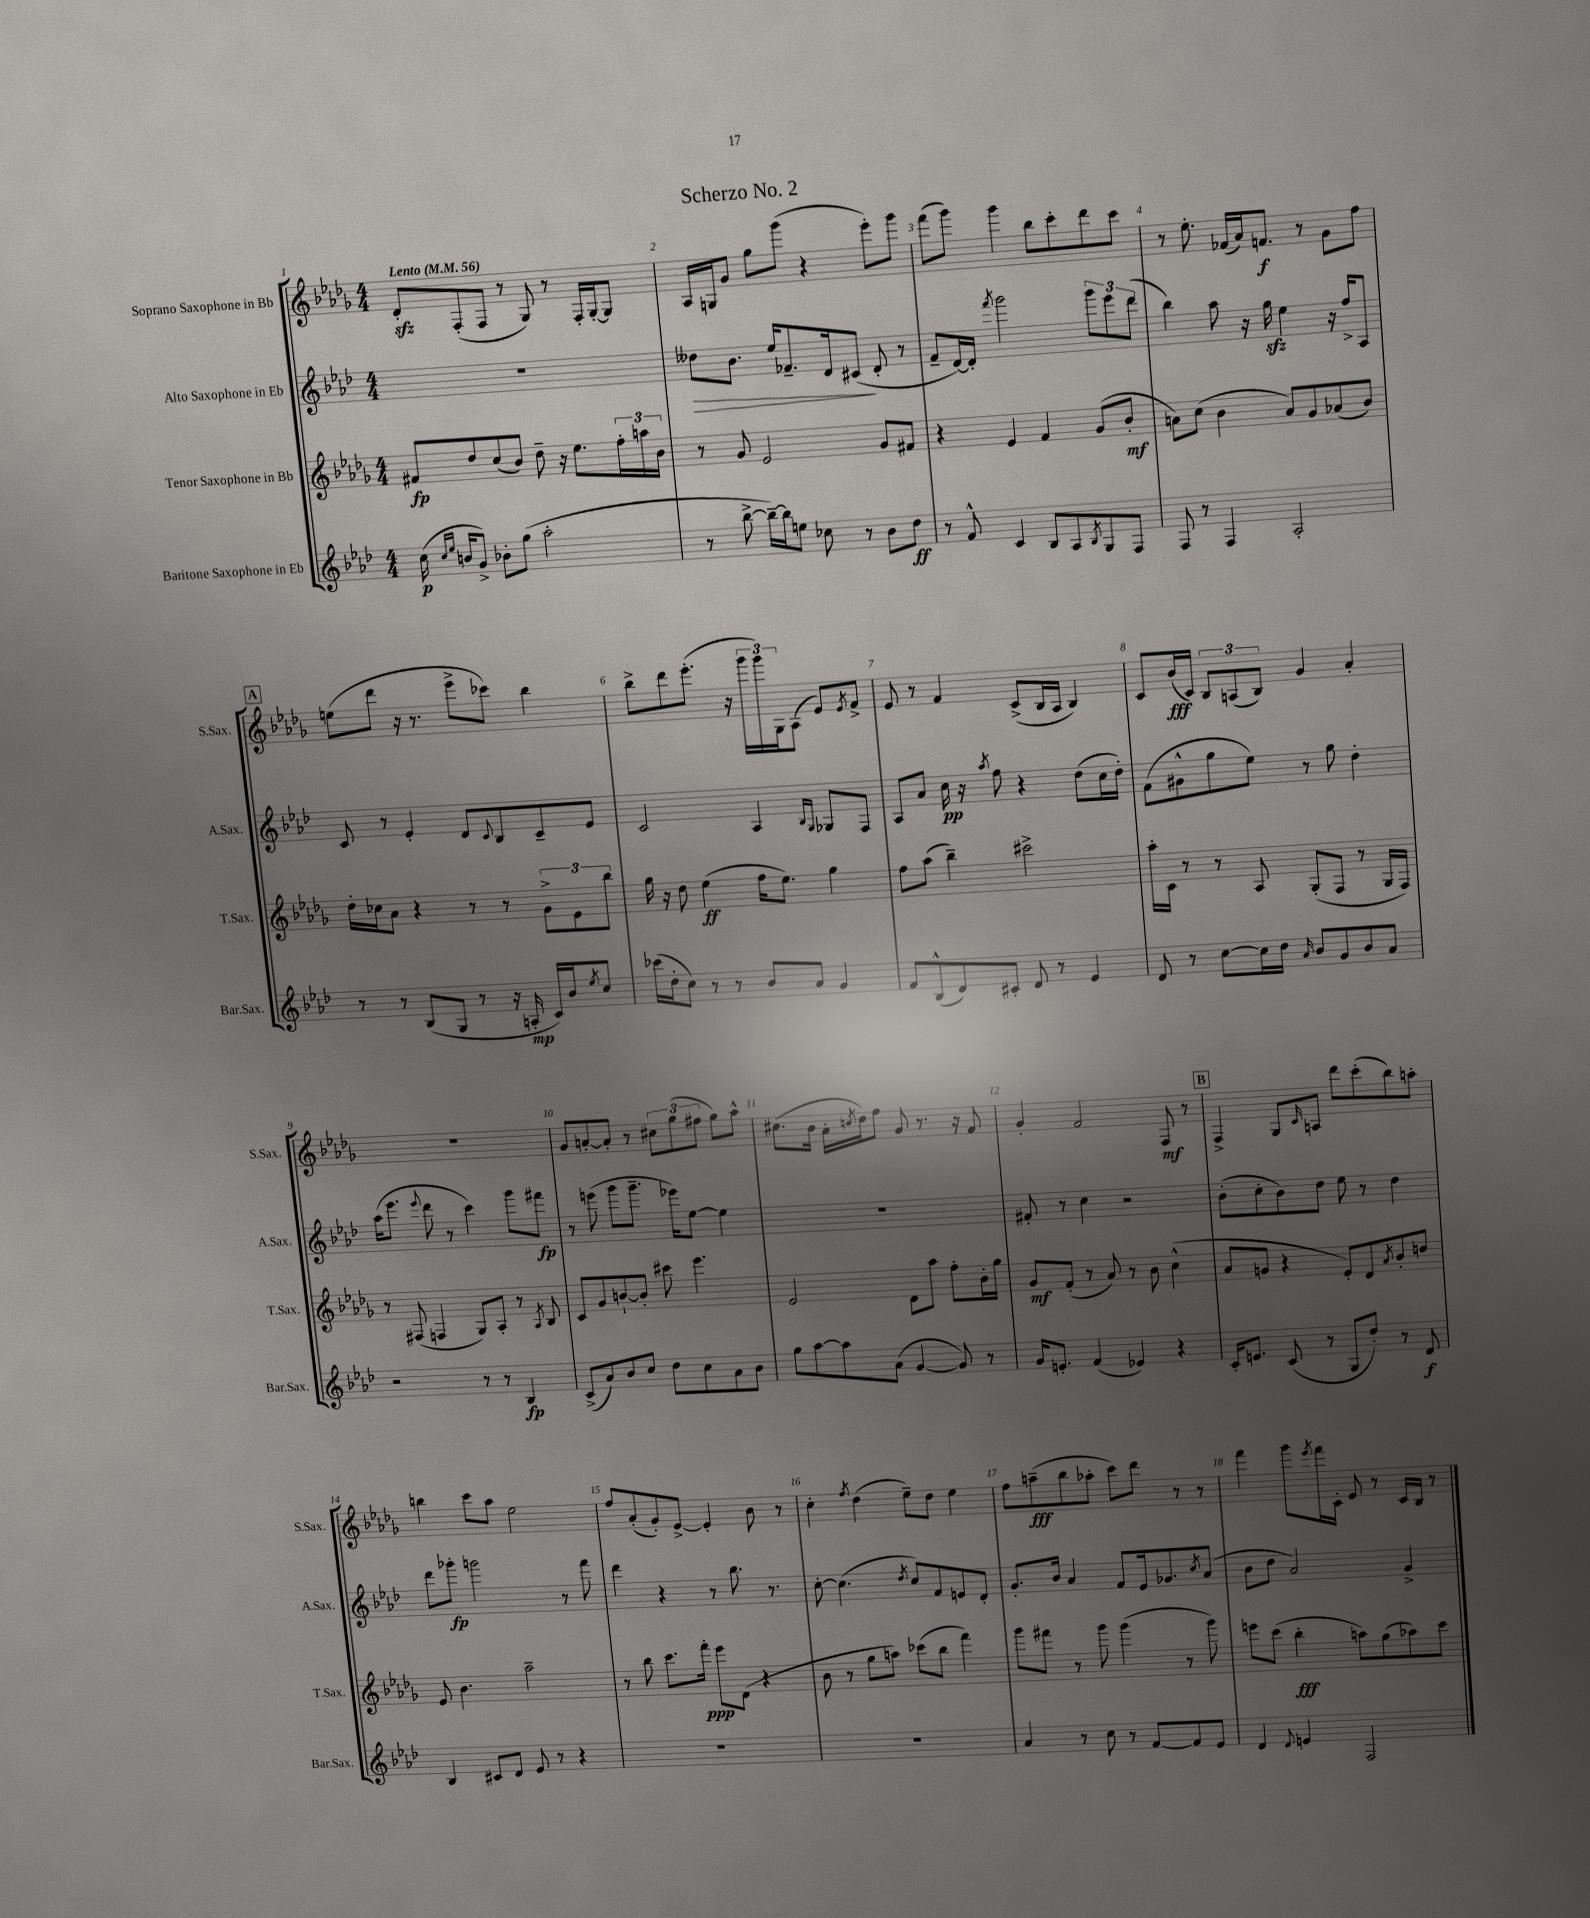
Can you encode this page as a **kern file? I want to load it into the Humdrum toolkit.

**kern	**dynam	**kern	**dynam	**kern	**dynam	**kern	**dynam
*part4	*part4	*part3	*part3	*part2	*part2	*part1	*part1
*staff4	*staff4	*staff3	*staff3	*staff2	*staff2	*staff1	*staff1
*I"Baritone Saxophone in Eb	*	*I"Tenor Saxophone in Bb	*	*I"Alto Saxophone in Eb	*	*I"Soprano Saxophone in Bb	*
*I'Bar.Sax.	*	*I'T.Sax.	*	*I'A.Sax.	*	*I'S.Sax.	*
*clefG2	*	*clefG2	*	*clefG2	*	*clefG2	*
*k[b-e-a-d-]	*	*k[b-e-a-d-g-]	*	*k[b-e-a-d-]	*	*k[b-e-a-d-g-]	*
*M4/4	*	*M4/4	*	*M4/4	*	*M4/4	*
*MM56	*	*MM56	*	*MM56	*	*MM56	*
=1	=1	=1	=1	=1	=1	=1	=1
!	!	!	!	!	!	!LO:TX:a:B:t=Lento	!
(16cc\	p	8f#X/L	fp	1r	.	8d-zz'/L	.
16qqcc/LL	.	.	.	.	.	.	.
16qqee-/JJ	.	.	.	.	.	.	.
16bn/KL	.	.	.	.	.	.	.
8g^/J)	.	8dd-/	.	.	.	(8F'/	.
8b-X'\L	.	(8cc/	.	.	.	8F/J	.
(8gg\J	.	8b-/J)	.	.	.	8r	.
2aa-'\	.	8dd-~\	.	.	.	8G-/)	.
.	.	16r	.	.	.	8r	.
.	.	8.ee-\L	.	.	.	.	.
.	.	.	.	.	.	16F'/LL	.
.	.	.	.	.	.	[16G-'/J	.
.	.	24ff'\L	.	.	.	8G-/J]	.
.	.	24aan\	.	.	.	.	.
.	.	24b-\JJ	.	.	.	.	.
=2	=2	=2	=2	=2	=2	=2	=2
!	!	!	!	!	!LO:HP:b	!	!
8r	.	8r	.	8dd--X\L	>	16A-/LL	.
.	.	.	.	.	.	16Gn/J	.
[8bb-^\	.	8g-/	.	8.b-\J	.	8g-/J	.
16bb-~\LL_)	.	2e-/	.	.	.	8gg-\L	.
16bb-\J]	.	.	.	16ee-/KL	.	.	.
8een\J	.	.	.	8.f-X~/	.	(8ggg-\J	.
8cc-X\	.	.	.	.	.	4r	.
.	.	.	.	16d-/k	.	.	.
8r	.	.	.	(8c#X/J	.	.	.
8b-\L	.	8g-/L	.	8d-'/	]	8eee-'\L)	.
8dd-\J	ff	8f#X/J	.	8r	.	8ggg-\J	.
=3	=3	=3	=3	=3	=3	=3	=3
8r	.	4r	.	8f~/L	.	(8fff\L	.
8f^^/	.	.	.	[16d-/L)	.	8ggg-\J)	.
.	.	.	.	16d-'/JJ]	.	.	.
.	.	.	.	8qfff/	.	.	.
4c/	.	4e-/	.	2ggg\	.	4ggg-\	.
8B-/L	.	4f/	.	.	.	8bb-\L	.
8A-/	.	.	.	.	.	8ccc'\	.
8qB-/	.	.	.	.	.	.	.
8G/	.	(8g-/L	.	12ggg\L	.	8ddd-\	.
.	.	.	.	12eee-\	.	.	.
8F/J	.	8b-'/J	mf	.	.	8ccc\J	.
.	.	.	.	(12ddd-\J	.	.	.
=4	=4	=4	=4	=4	=4	=4	=4
8F/	.	8an\L)	.	4bb-\)	.	8r	.
8r	.	(8cc\J	.	.	.	8.ee-'\	.
4F/	.	4b-\	.	8aa-\	.	.	.
.	.	.	.	.	.	(16f-X/LL	.
.	.	.	.	16r	.	16a-/J)	.
.	.	.	.	16ggzz\	.	8.fn/J	f
2A-'/	.	8a/L)	.	4ee-\	.	.	.
.	.	8g-/	.	.	.	8r	.
.	.	(8a-X/	.	16r	.	8g-\L	.
.	.	.	.	16ff^/KL	.	.	.
.	.	8b-/J)	.	8A-/J	.	8ff\J	.
!!LO:LB:g=z
!!LO:REH:place=s1:t=A
=5	=5	=5	=5	=5	=5	=5	=5
8r	.	16dd-'\LL	.	8c/	.	(8een\L	.
.	.	16cc-X\J	.	.	.	.	.
8r	.	8a-\J	.	8r	.	8ddd-\J	.
(8B-/L	.	4r	.	4e-'/	.	16r	.
.	.	.	.	.	.	8.r	.
8G/J	.	.	.	.	.	.	.
8r	.	8r	.	8d-/L	.	8eee-^\L	.
.	.	.	.	8qqc/	.	.	.
16r	.	8r	.	8B-/	.	8ccc-X\J)	.
16An'/	mp	.	.	.	.	.	.
16c/LL)	.	12g-^\L	.	8c~/	.	4bb-\	.
16b-/J	.	.	.	.	.	.	.
.	.	12e-\	.	.	.	.	.
8qee-/	.	.	.	.	.	.	.
8cc/J	.	.	.	8e-/J	.	.	.
.	.	12bb-\J	.	.	.	.	.
=6	=6	=6	=6	=6	=6	=6	=6
(16ccc-X\LL	.	16gg-\	.	2c/	.	8bb-^\L	.
16dd-'\J	.	16r	.	.	.	.	.
8cc\J)	.	8dd-\	.	.	.	8ddd-\	.
8r	.	(4ee-\	ff	.	.	(8.eee-'\J	.
8r	.	.	.	.	.	.	.
.	.	.	.	.	.	16r	.
8b-/L	.	16ff\KL	.	4A-/	.	24ggg-\LL	.
.	.	.	.	.	.	24ggg-\)	.
.	.	8.ee-\J)	.	.	.	.	.
.	.	.	.	.	.	24G-\J	.
8a-/J	.	.	.	.	.	(8A-\J	.
.	.	.	.	16qqB-/LL	.	.	.
.	.	.	.	16qqG/JJ	.	.	.
4g/	.	4gg-\	.	8G-X/L	.	8e-/L)	.
.	.	.	.	.	.	8qe-/	.
.	.	.	.	8F/J	.	8f^/J	.
=7	=7	=7	=7	=7	=7	=7	=7
8f/L	.	8ff\L	.	8A-/L	.	8e-/	.
(8B-^^/	.	(8aa-\J	.	8a-/J	.	8r	.
8d-/)	.	4bb-~\)	.	16cc\	pp	4f/	.
.	.	.	.	16r	.	.	.
.	.	.	.	8qaa-/	.	.	.
8c#X'/J	.	.	.	8ff\	.	.	.
8d-/	.	2ccc#X^\	.	4r	.	(8c^/L	.
8r	.	.	.	.	.	16B-/L	.
.	.	.	.	.	.	16A-/JJ	.
4e-/	.	.	.	(8dd-\L	.	4B-/)	.
.	.	.	.	16cc\L	.	.	.
.	.	.	.	16dd-'\JJ)	.	.	.
=8	=8	=8	=8	=8	=8	=8	=8
8d-/	.	16aa-'\LL	.	(8f\L	.	8c/L	.
.	.	16c\JJ	.	.	.	.	.
8r	.	8r	.	8g#X^^\	.	(16b-/L	fff
.	.	.	.	.	.	16c/JJ)	.
[8cc\L	.	8r	.	8gg\	.	12B-/L	.
.	.	.	.	.	.	(12An/	.
16cc\L]	.	8A-/	.	8ee-\J)	.	.	.
.	.	.	.	.	.	12B-/J)	.
16dd-\JJ	.	.	.	.	.	.	.
16qqa-/	.	.	.	.	.	.	.
8b-/L	.	(8G-'/L	.	8r	.	4g-/	.
8g/	.	8F/J	.	8gg\	.	.	.
8b-/	.	8r	.	4dd-'\	.	4a-'/	.
8a-/J	.	16G-/LL	.	.	.	.	.
.	.	16F/JJ)	.	.	.	.	.
!!LO:LB:g=z
=9	=9	=9	=9	=9	=9	=9	=9
2r	.	8r	.	(16aa-\KL	.	1r	.
.	.	.	.	8.eee-\J	.	.	.
.	.	(8F#X/	.	.	.	.	.
.	.	.	.	8qqeee-/	.	.	.
.	.	4Fn/	.	8ddd-\	.	.	.
.	.	.	.	8r	.	.	.
8r	.	8G-/L)	.	4ccc\)	.	.	.
8r	.	8A-'/J	.	.	.	.	.
4B-/	fp	8r	.	8ggg\L	.	.	.
.	.	8qA-/	.	.	.	.	.
.	.	8B-/	.	8fff#X\J	fp	.	.
=10	=10	=10	=10	=10	=10	=10	=10
(8c^/L	.	8c/L	.	8r	.	8g-/L	.
8a-/)	.	8g-/	.	(8eeen\	.	[8an'/	.
8b-/	.	[8bn`/	.	8ggg\L	.	8a'/J]	.
8cc/J	.	8b'/J]	.	8.ggg~\J	.	8r	.
8dd-\L	.	8ccc#X\	.	.	.	12cc#X\L	.
.	.	.	.	16eee-X\KL)	.	.	.
.	.	.	.	.	.	(12gg-\	.
8cc\	.	4.eee-\	.	[8ee-\J	.	.	.
.	.	.	.	.	.	12ff#X\J	.
8a-\	.	.	.	4ee-\]	.	8gg-\L)	.
8b-\J	.	.	.	.	.	8aa-^^\J	.
=11	=11	=11	=11	=11	=11	=11	=11
8gg\L	.	2e-/	.	1r	.	(8.cc#X\L	.
[8aa-\	.	.	.	.	.	.	.
.	.	.	.	.	.	16b-\Jk	.
8aa-\]	.	.	.	.	.	16a-'\LL	.
.	.	.	.	.	.	8qccn/	.
.	.	.	.	.	.	16dd-\J)	.
(8a-\J	.	.	.	.	.	8ff\J	.
[4g/	.	8d-\L	.	.	.	8g-/	.
.	.	8aa-\J	.	.	.	8.r	.
8g/])	.	8ff'\L	.	.	.	.	.
.	.	.	.	.	.	16r	.
8r	.	16b-'\L	.	.	.	8f/	.
.	.	16gg-\JJ	.	.	.	.	.
=12	=12	=12	=12	=12	=12	=12	=12
16g/KL	.	8g-/L	mf	8f#X'/	.	4g-'/	.
8.en'/J	.	.	.	.	.	.	.
.	.	(8f'/J	.	8r	.	.	.
(4f/	.	8r	.	4cc\	.	2f/	.
.	.	8a-/)	.	.	.	.	.
4e-X/)	.	8r	.	2r	.	.	.
.	.	8b-\	.	.	.	.	.
4r	.	(4cc^^\	.	.	.	8F/	mf
.	.	.	.	.	.	8r	.
!!LO:REH:place=s1:t=B
=13	=13	=13	=13	=13	=13	=13	=13
16c'/KL	.	8a-/L	.	(8b-'\L	.	4F^/	.
8.en/J	.	.	.	.	.	.	.
.	.	8gn/J	.	8cc'\	.	.	.
(8c/	.	4r	.	8b-\)	.	8G-/L	.
.	.	.	.	.	.	16qqc/	.
8r	.	.	.	8dd-\J	.	8An/J	.
8G/L	.	8e-'/L)	.	8ee-\	.	8ddd-\L	.
8dd-'/J)	.	8d-/	.	8r	.	(8ccc'\	.
.	.	8qa-/	.	.	.	.	.
8r	.	8b-'/	.	4dd-\	.	8bb-\)	.
8d-/	f	8ddn/J	.	.	.	8aan'\J	.
!!LO:LB:g=z
=14	=14	=14	=14	=14	=14	=14	=14
4B-/	.	8e-/	.	8ddd-\L	.	4bbn\	.
.	.	4.b-\	.	8ggg-X'\J	fp	.	.
8c#X/L	.	.	.	2gggn\	.	8ccc\L	.
8d-/J	.	.	.	.	.	8aa-\J	.
8e-/	.	2aa-~\	.	.	.	2ee-\	.
8r	.	.	.	.	.	.	.
4r	.	.	.	8r	.	.	.
.	.	.	.	8fff\	.	.	.
=15	=15	=15	=15	=15	=15	=15	=15
1r	.	8r	.	4ddd-\	.	8ff/L	.
.	.	8bb-\	.	.	.	(8a-'/	.
.	.	8.ccc\L	.	4r	.	8g-'/)	.
.	.	.	.	.	.	[8e-^/J	.
.	.	16fff'\Jk	ppp	.	.	.	.
.	.	8eee-\L	.	8r	.	4e-'/]	.
.	.	(8d-\J	.	8.bb-\	.	.	.
.	.	4r	.	.	.	8b-\	.
.	.	.	.	8.r	.	.	.
.	.	.	.	.	.	8r	.
=16	=16	=16	=16	=16	=16	=16	=16
1r	.	8b-\	.	[8cc'\	.	4cc'\	.
.	.	8r	.	(4.cc\]	.	.	.
.	.	.	.	.	.	8qff/	.
.	.	8gg-\L	.	.	.	(4dd-\	.
.	.	8aan\J)	.	.	.	.	.
.	.	.	.	8qdd-/	.	.	.
.	.	(8ccc-X\L	.	8cc/L)	.	8ee-~\L)	.
.	.	8bb-\J	.	8f/	.	8dd-\J	.
.	.	4fff\)	.	8en/	.	4ee-\	.
.	.	.	.	8d-'/J	.	.	.
=17	=17	=17	=17	=17	=17	=17	=17
4a-/	.	8ggg-\L	.	8.g'/L	.	8ff\L	.
.	.	8fff#X\J	.	.	.	(8aan~\	fff
.	.	.	.	16b-/Jk	.	.	.
8r	.	8r	.	4a-/	.	8bb-\	.
8cc\	.	8ggg-\	.	.	.	8aa-X'\J	.
8r	.	(4ggg-\	.	8f/L	.	8ccc\L)	.
[8f/L	.	.	.	16e-/k	.	8ddd-\J	.
.	.	.	.	8.g-X/	.	.	.
8f/]	.	8r	.	.	.	8r	.
.	.	.	.	8qcc/	.	.	.
8e-/J	.	8ggg-\)	.	(8a-/J	.	8r	.
=18	=18	=18	=18	=18	=18	=18	=18
4d-/	.	8eeen\L	.	8b-\L	.	4fff\	.
.	.	(8ccc\J	.	8dd-\J	.	.	.
8qqd-/	.	.	.	.	.	.	.
4en/	.	4bb-'\	fff	2a-/)	.	8ggg-\L	.
.	.	.	.	.	.	8qeee-/	.
.	.	.	.	.	.	16fff\L	.
.	.	.	.	.	.	16c'\JJ	.
2F/	.	8aan\L)	.	.	.	8e-/	.
.	.	(8gg-\	.	.	.	8r	.
.	.	8aa-X\)	.	4g^/	.	16c/LL	.
.	.	.	.	.	.	16B-/JJ	.
.	.	8ccc\J	.	.	.	8r	.
==	==	==	==	==	==	==	==
*-	*-	*-	*-	*-	*-	*-	*-
